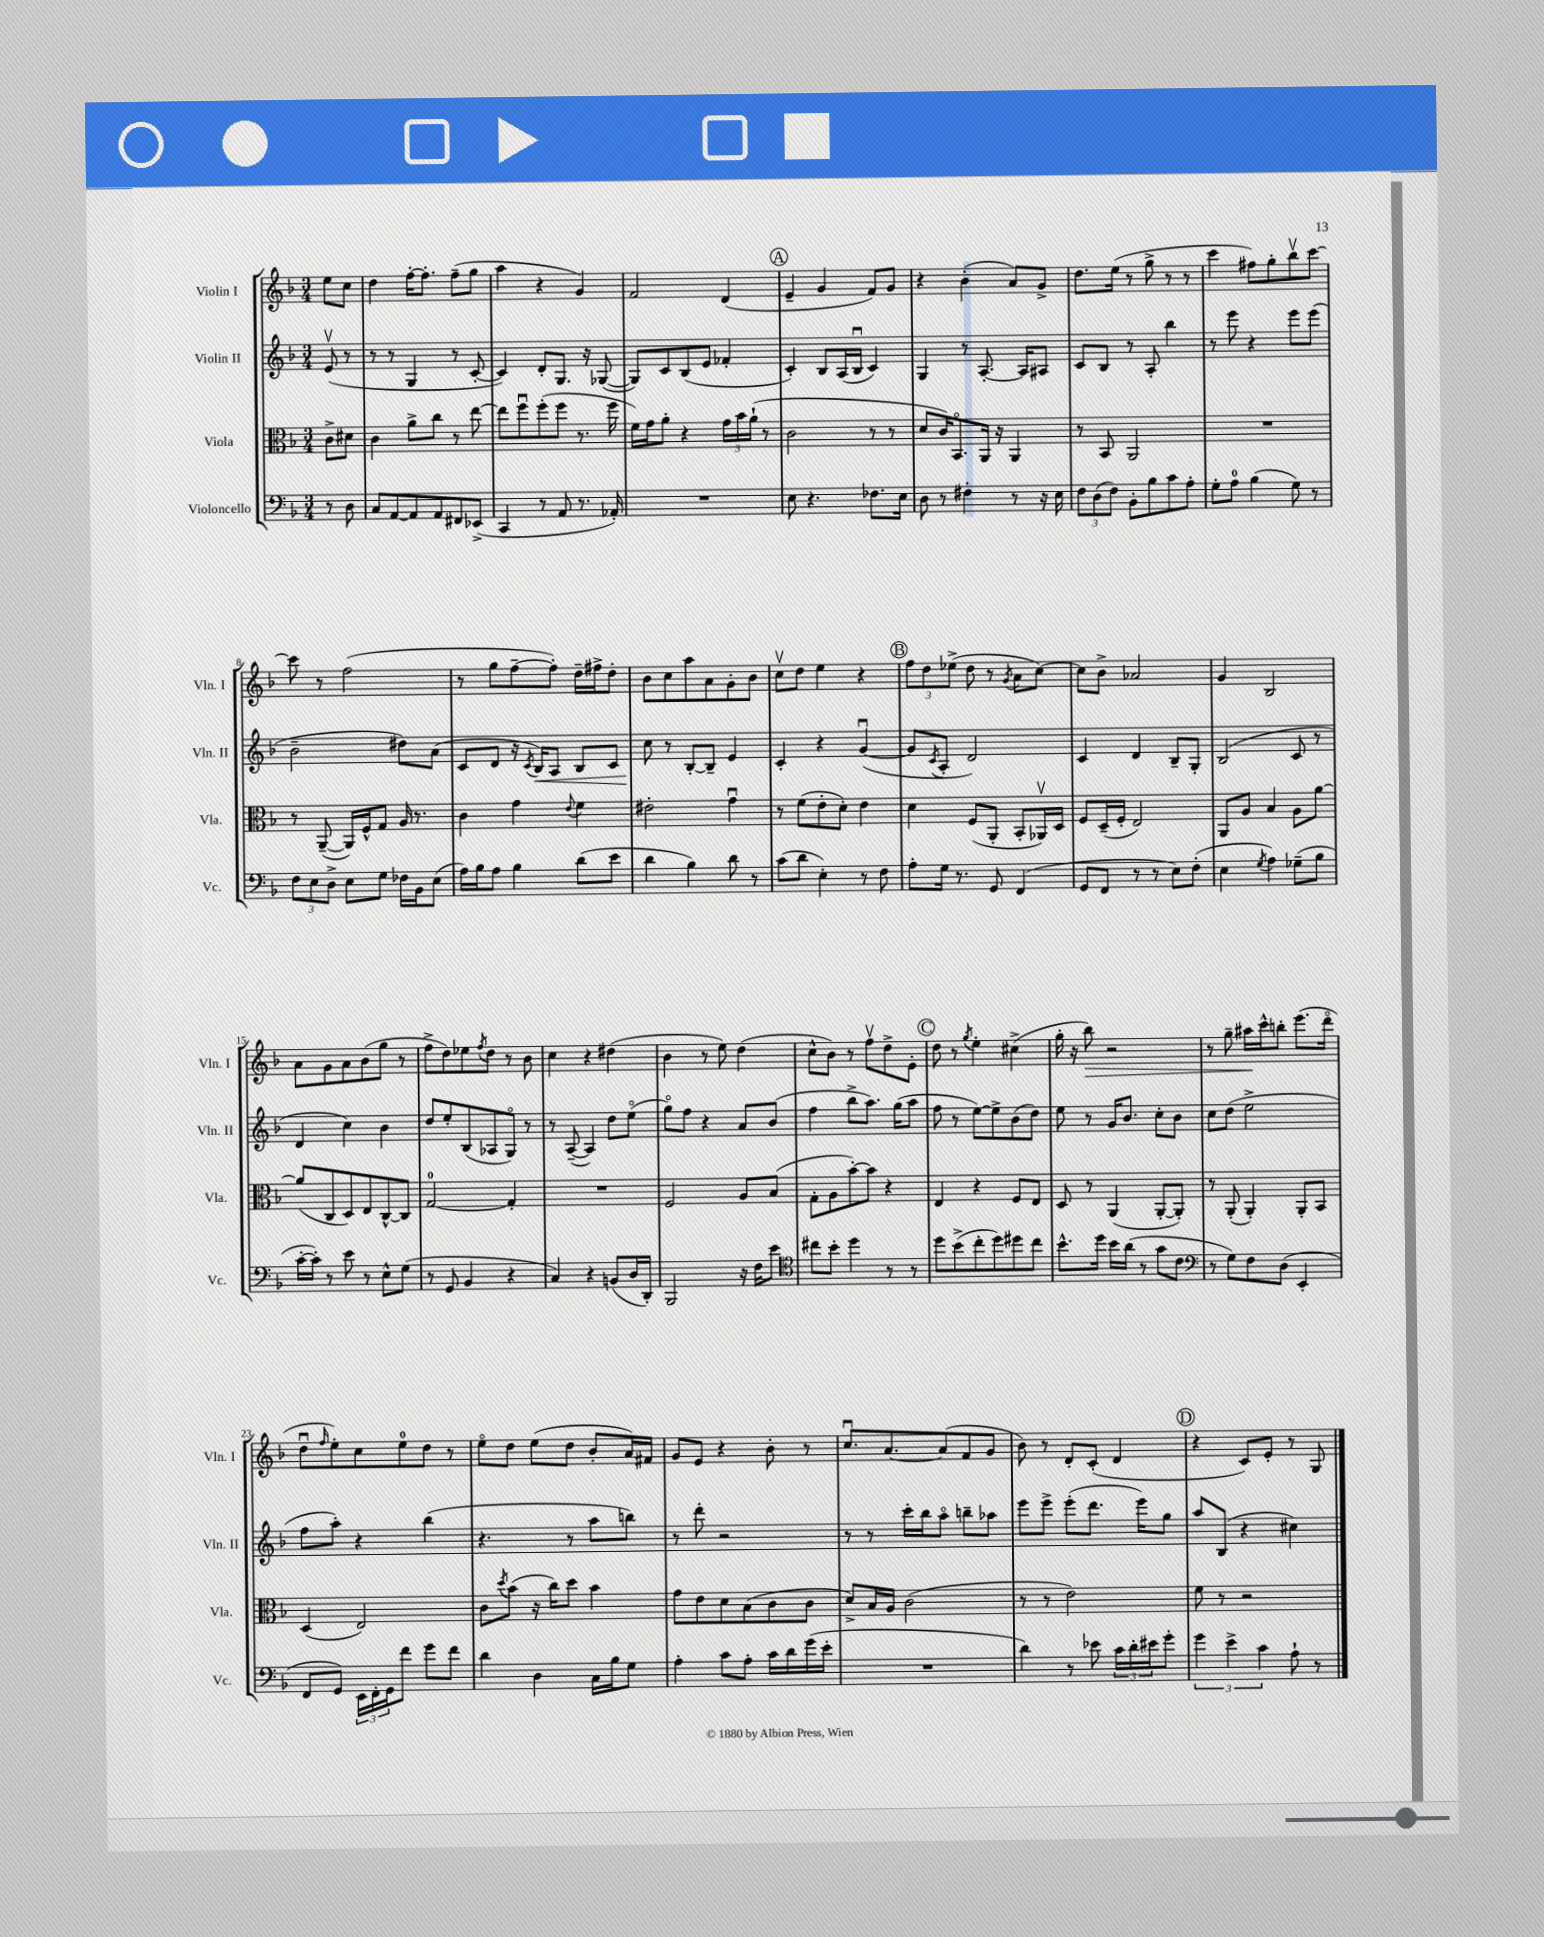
<<
\new StaffGroup <<
\new Staff = "s0" \with { instrumentName = "Violin I" shortInstrumentName = "Vln. I" } {
    \clef treble \key f \major \numericTimeSignature \time 3/4 \partial 4
    e''8 c''8 |
    d''4 f''16~-. f''8.-. f''8--( g''8 |
    a''4 r4 g'4) |
    f'2 d'4( |
    \mark \markup { \circle "A" } e'4-- g'4 f'8) g'8 |
    r4 bes'4-.( a'8) g'8-> |
    d''8. e''16( r8 g''8-> r8 r8 |
    c'''4 fis''8) g''8-. bes''8\upbow c'''8~ |
    c'''8 r8 f''2( |
    r8 g''8 f''8~-- f''8-.) d''16-- fis''16-> d''8-. |
    bes'8 c''8 a''8 a'8 g'8-. bes'8 |
    c''8\upbow d''8 e''4 r4 |
    \mark \markup { \circle "B" } \tuplet 3/2 { f''8 d''8 ees''8->( } d''8 r8 \acciaccatura { g'8 } a'8 c''8~) |
    c''8 bes'8-> aes'2 |
    g'4 bes2 |
    a'8 g'8 a'8 bes'8( g''8 r8 |
    f''8-> d''8) ees''8 \acciaccatura { f''8 } d''8 r8 bes'8 |
    c''4 r4 dis''4( |
    bes'4 r8 e''8) d''4( |
    c''8-^ bes'8) r8 f''8\upbow d''8-> e'8-. |
    \mark \markup { \circle "C" } d''8 r8 \acciaccatura { g''8 } e''4-. cis''4->( |
    g''16-. r16 bes''8\>) r2 |
    r8 g''8-- ais''16\! c'''16-^ b''8-. e'''8.( d'''16\flageolet |
    d''8\downbow \grace { f''16 } e''8-.) c''8 e''8-0 d''8 r8 |
    e''8\flageolet d''8 e''8( d''8 bes'8-. a'16) fis'16 |
    g'8 e'8 r4 bes'8-. r8 |
    c''8.\downbow a'8.~ a'8( f'8 g'8 |
    bes'8) r8 d'8-. c'8-.( d'4 |
    \mark \markup { \circle "D" } r4 c'8) e'8-. r8 g8 \bar "|." |
}
\new Staff = "s1" \with { instrumentName = "Violin II" shortInstrumentName = "Vln. II" } {
    \clef treble \key f \major \numericTimeSignature \time 3/4 \partial 4
    e'8\upbow( r8 |
    r8 r8 g4 r8 c'8~-. |
    c'4) d'8-. g8. r16 ges8~( |
    ges8) c'8 bes8( e'8 fes'4-. |
    \mark \markup { \circle "A" } c'4-.) bes8 a16( bes16\downbow c'4) |
    g4 r8 a8.~-. a16 ais8 |
    c'8 bes8 r8 a8-. bes''4 |
    r8 e'''8 r4 e'''8 e'''8( |
    bes'2-- dis''8) a'8( |
    c'8 d'8 r16 \acciaccatura { c'8 } bes16\<) a8 bes8 c'8 |
    c''8\! r8 bes8~-. bes8-- e'4 |
    c'4-. r4 g'4~\downbow( |
    \mark \markup { \circle "B" } g'8 \acciaccatura { c'8 } a8-. d'2) |
    c'4 d'4 bes8-- g8-. |
    bes2( c'8 r8 |
    d'4 c''4) bes'4 |
    d''8 e''8-. bes8( aes8 g8\flageolet) r8 |
    r8 a8~--( a4) d''8 e''8\flageolet( |
    g''8\flageolet) f''8 r4 a'8 bes'8( |
    f''4 bes''8-> a''8.) g''16( a''8 |
    \mark \markup { \circle "C" } f''8 r8 e''8~) e''8-> bes'8( d''8) |
    e''8 r8 g'16 bes'8. c''8-. bes'8 |
    c''8 d''8( e''2-> |
    f''8 a''8-.) r4 bes''4( |
    r4. r8 a''8 b''8) |
    r8 d'''8-. r2 |
    r8 r8 c'''16-. bes''16 a''8\flageolet b''8-- aes''8 |
    e'''8 e'''8-> e'''8-.( d'''8. e'''16) g''8 |
    \mark \markup { \circle "D" } a''8 bes8( r4 cis''4) \bar "|." |
}
\new Staff = "s2" \with { instrumentName = "Viola" shortInstrumentName = "Vla." } {
    \clef alto \key f \major \numericTimeSignature \time 3/4 \partial 4
    c'8-> dis'8 |
    c'4 a'8-> c''8 r8 e''8~ |
    e''8 f''8\downbow f''8-.( f''8 r8. f''16 |
    f'16) g'16 a'8-. r4 \tuplet 3/2 { g'16 bes'16 a'16-!( } r8 |
    \mark \markup { \circle "A" } c'2 r8 r8 |
    d'8 c'16) bes,8.\flageolet a,16 r16 a,4 |
    r8 bes,8 a,2 |
    R2. |
    r8 a,8~--( a,16) f16-^ g8 a16 r8. |
    c'4 g'4 \appoggiatura { e'8 } f'4 |
    eis'2-. g'4\downbow |
    r8 f'8( e'8-. d'8-.) e'4 |
    \mark \markup { \circle "B" } d'4 f8( a,8-. bes,8-. aes,16\upbow) d16 |
    f8 d16--( f16-. e2) |
    a,8 a8 bes4 a8 a'8~ |
    a'8( c8 d8) e8 c8~-^ c8 |
    g2-0~ g4-. |
    R2. |
    f2 a8 bes8( |
    g8-. a8 bes'8~-.) bes'8 r4 |
    \mark \markup { \circle "C" } e4 r4 f8 e8 |
    d8 r8 a,4( a,8~-. a,8-.) |
    r8 a,8-.( a,4-.) a,8-. bes,8 |
    d4( e2) |
    c'8 \acciaccatura { d''8 } bes'8( r16 c''16) d''8 bes'4 |
    g'8 e'8 d'8 bes8( c'8 c'8 |
    d'8->) bes16 a16 c'2( |
    r8 r8 e'2) |
    \mark \markup { \circle "D" } f'8 r8 r2 \bar "|." |
}
\new Staff = "s3" \with { instrumentName = "Violoncello" shortInstrumentName = "Vc." } {
    \clef bass \key f \major \numericTimeSignature \time 3/4 \partial 4
    r8 d8 |
    c8 a,8~ a,8 a,8 fis,8 ees,8->( |
    c,4 r8 a,8 r8. aes,16-.) |
    R2. |
    \mark \markup { \circle "A" } e8 r4. fes8. e16 |
    d8 r8 fis4-. r8 r16 e16 |
    \tuplet 3/2 { f8 d8( f8) } bes,8-. bes8 c'8 a8-. |
    g8-. a8-0 bes4( g8) r8 |
    \tuplet 3/2 { f8 e8 d8-> } e8 g8 fes16 bes,16 e8( |
    a16) bes16 a8 bes4 d'8( e'8 |
    d'4 bes4) d'8 r8 |
    c'8( d'8 e4-.) r8 f8 |
    \mark \markup { \circle "B" } a8-. g16 r8. g,8 f,4( |
    g,8 f,8 r8 r8 e8) f8-.( |
    e4 \acciaccatura { g8 } a4) ges8--( bes8 |
    c'16~-. c'16-.) r8 e'8 r8 e8-^ g8( |
    r8 g,8 bes,4 r4 |
    c4) r4 b,8( d16 d,16-.) |
    bes,,2 r16 f16 e'8 |
    \clef tenor cis''8 bes'8-. d''4 r8 r8 |
    \mark \markup { \circle "C" } d''8 bes'8->( c''8-. d''8) dis''8 c''8 |
    bes'8.-^ d''16 bes'16 a'16( r8 g'8 c'8 |
    \clef bass r8 g8) f8 d8( e,4-. |
    f,8 g,8) \tuplet 3/2 { e,16 f,16-. g,16 } f'8 g'8 f'8 |
    d'4 d4 c16 bes16 g8 |
    a4-. c'8 a8-. c'16 d'16 g'16( e'16-. |
    R2. |
    d'4) r8 ees'8 \tuplet 3/2 { c'16 d'16-. eis'16 } g'8-. |
    \mark \markup { \circle "D" } \tuplet 3/2 { g'4 e'4-> c'4 } a8-! r8 \bar "|." |
}
>>
>>
